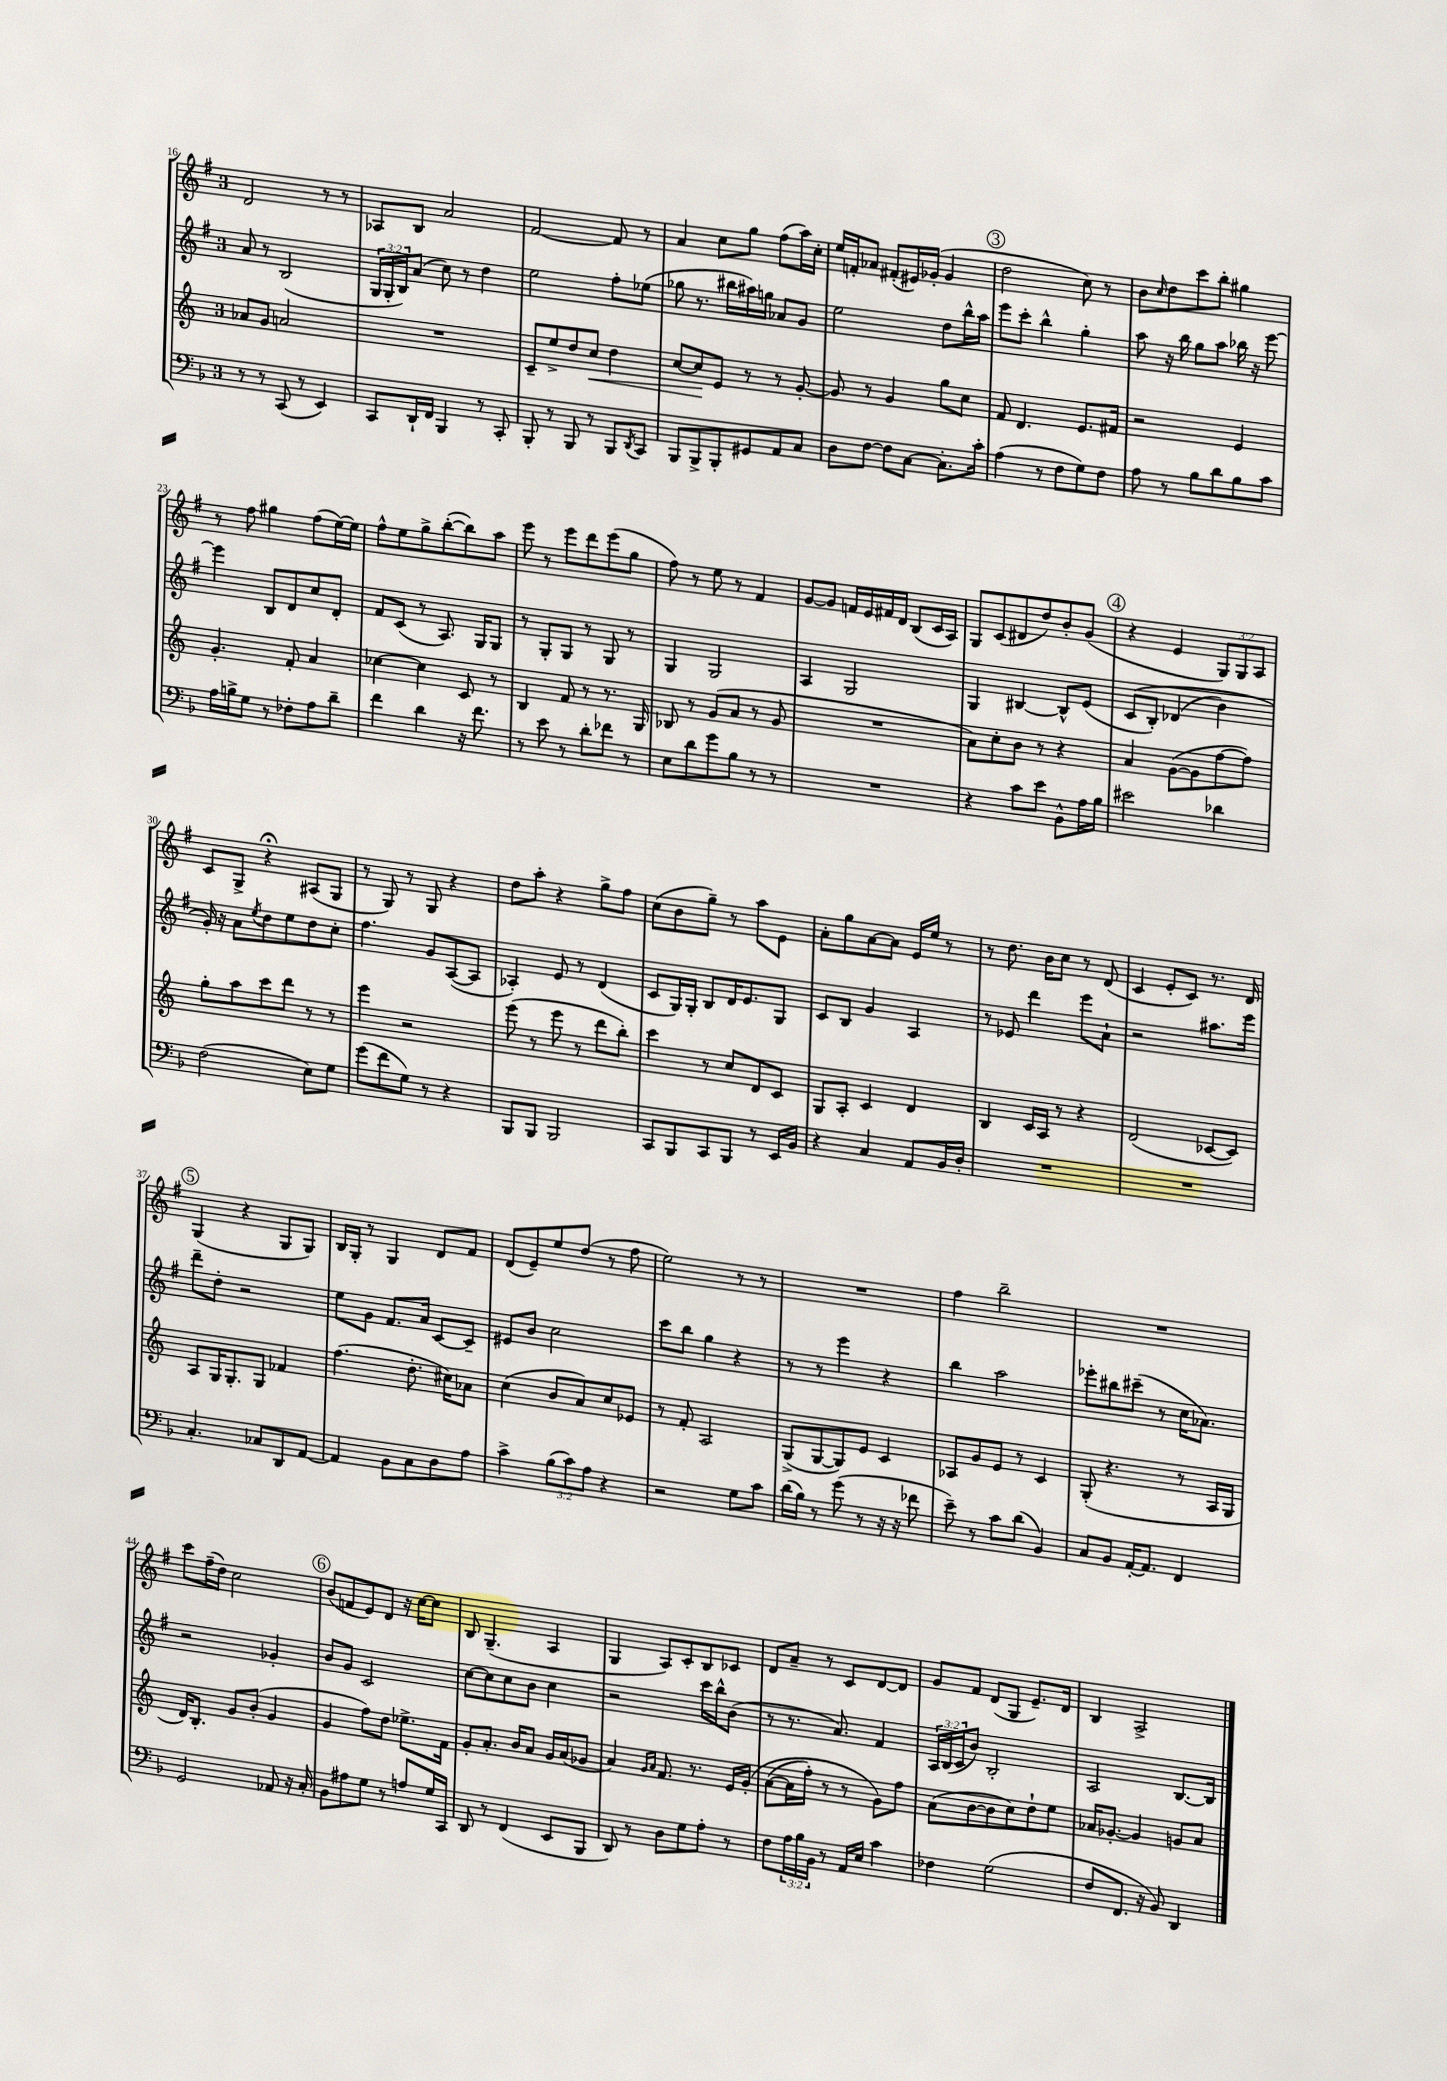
<<
\new StaffGroup <<
\new Staff = "s0" {
    \clef treble \key g \major \once \override Staff.TimeSignature.style = #'single-digit \time 3/4 \override Staff.TupletNumber.text = #tuplet-number::calc-fraction-text
    d'2 r8 r8 |
    aes8 b8 a'2 |
    fis'2~ fis'8 r8 |
    a'4 c''8 g''8 fis''8( a''16) c''16-. |
    e''16 f'16-. aes'8 fis'8-.( eis'16) ges'16-.( ges'4 |
    \mark \markup { \circle "3" } d''2 c''8) r8 |
    b'8 \grace { c''16 } d''8 c'''8 b''8-. gis''4 |
    r8 fis''8 gis''4 fis''8( e''16~) e''16 |
    fis''8-^ e''8 g''8-> b''8~-.( b''8) a''8 |
    e'''8 r8 e'''8 d'''8 e'''8( g''8 |
    fis''8) r8 e''8 r8 fis'4 |
    g'8~ g'8 f'16 e'16 fis'16 d'16 b8( c'16 a16) |
    g8 c'8( dis'8 d''8) b'8-. g'8( |
    \mark \markup { \circle "4" } r4 e'4 \tuplet 3/2 { g8) g8 a8 } |
    c'8 g8-> r4\fermata ais8( g8 |
    r8 g8) r8 g8 r4 |
    d''8 a''8-. r4 g''8-> fis''8 |
    c''8( b'8 g''8--) r8 a''8 e'8 |
    a'8-. g''8 a'8~ a'8 e'16 e''16 r8 |
    r8 d''8. b'16 c''8 r8 d'8( |
    c'4 e'8-. c'8) r8. d'16 |
    \mark \markup { \circle "5" } g4( r4 g8 g8) |
    b16 g16-. r8 g4 d'8 fis'8 |
    d'8( e'8--) e''8 d''8( r8 fis''8 |
    e''2) r8 r8 |
    R2. |
    fis''4 b''2-- |
    R2. |
    c'''8 fis''16--( d''16) c''2 |
    \mark \markup { \circle "6" } b'8( f'8 e'8) d'8 r16 c''16~ c''8 |
    b8 g4.--( a4 |
    g4 a8) c'8-. b8 ces'8 |
    d'8 a'8-- r8 c'8 d'8~ d'8 |
    g'8 fis'8 d'8( g8 e'8.--) d'16 |
    b4 a2-> \bar "|." |
}
\new Staff = "s1" {
    \clef treble \key g \major \once \override Staff.TimeSignature.style = #'single-digit \time 3/4 \override Staff.TupletNumber.text = #tuplet-number::calc-fraction-text
    a'8 r8 b2( |
    \tuplet 3/2 { g16 g16-. b16) } a'8( c''8) r8 d''4 |
    e''2 fis''8-. ees''8( |
    ges''8 r8. bis''16 ais''16) g''16 aes'8 g'8 |
    e''2 d''8 b''16-^ a''16 |
    \mark \markup { \circle "3" } e'''8 c'''8-. b''4-^ g''4-. |
    a''8 r16 b''16 g''8 a''8 bes''16 r16 e'''8~ |
    e'''4 b8 d'8 c''8 d'8-. |
    fis'8 c'8( r8 a8.) g16 g8 |
    r8 g8-. g8 r8 g8 r8 |
    g4 g2 |
    a4 g2 |
    g4 bis4~ bis8-^ e'8( |
    \mark \markup { \circle "4" } c'8\( b8-.) des'4( b'4) |
    g'16-.\) r16 a'8 \acciaccatura { e''8 } d''8 e''8 d''8 c''8-. |
    fis''4. g'8 a8~( a8 |
    aes4-.) e'8 r8 d'4( |
    c'8 g16) g16-. b8 d'16 e'8. g8 |
    c'8 b8 g'4 a4 |
    r8 ees'8 d'''4 e'''8 a'8-! |
    r2 ais''8. e'''16 |
    \mark \markup { \circle "5" } d'''8-- d''8-. r2 |
    e''8 g'8 fis'8. a'16 c'8~ c'8-- |
    eis'8 b'8 c''2 |
    c'''8 b''8 g''4 r4 |
    r8 r8 e'''4 r4 |
    b''4 a''2 |
    ees'''8-. bis''8 cis'''8--( r8 c''16 aes'8.) |
    r2 ges'4-. |
    \mark \markup { \circle "6" } b'8 g'8 c'2 |
    c''8~ c''8 c''8 b'8 c''4 |
    r2 c'''16 b''16-^ b'8( |
    r8 r8. a'8.) fis'4 |
    \tuplet 3/2 { a16 b16( c'16 } b'8) b2-. |
    a2 b8.~ b16 \bar "|." |
}
\new Staff = "s2" {
    \clef treble \key c \major \once \override Staff.TimeSignature.style = #'single-digit \time 3/4
    aes'8 g'8 a'2 |
    R2. |
    c'8-- e''8-> d''8 c''8\< d''4 |
    c''8~ c''8\! e'8 r8 r8 g'8~-. |
    g'8 r8 g'4 g''8 c''8 |
    \mark \markup { \circle "3" } f'8 d'4. e'8. fis'16 |
    r2 e'4 |
    g'4.-. f'8-. a'4 |
    ces''4~ ces''4 c'8 r8 |
    b4 f'8 r8 r8. g16 |
    bes8 r8 g'8( a'8 r8 g'8 |
    R2. |
    a'8) c''8-. b'8 r8 r4 |
    \mark \markup { \circle "4" } a'4 g'8~( g'8 f''8~ f''8) |
    g''8-. a''8 c'''8 d'''8 r8 r8 |
    e'''4 r2 |
    e'''8( r8 e'''8 r8 d'''8 b''8-.) |
    c'''4 r8 c''8 d'8 c'8 |
    g8 a8-. c'4 d'4 |
    b4 c'16 a16 r8 r4 |
    d'2( ces'8~ ces'8) |
    \mark \markup { \circle "5" } a8 g16 g8.-. g8 fes'4 |
    f''4.( d''8.-. cis''16) aes'8 |
    c''4( b'8 a'8) c''8 ees'8 |
    r8 f'8-. a2 |
    g8->( g8~ g8) e'8 c'4 |
    aes8 g'8 e'8 r8 c'4 |
    g8-.( r4. r8 a16 g16 |
    d'16) b8.-. g'8 b'8-.( g'4 |
    \mark \markup { \circle "6" } g'4 f''8) d''8 ees''8.-> f'16 |
    g'8-. a'8.-. b'16 a'8 g'16 a'16( ges'8 |
    a'4) \grace { g'16 a'16 } f'8. r8. e'16 g'16-.\( |
    a'8~( a'16 f''16-.) r8 r8 g'8\) f''8 |
    a'8( b'8~ b'8 c''8) d''8-! e''8 |
    aes'16 ges'8.~-. ges'4 g'8 aes'8 \bar "|." |
}
\new Staff = "s3" {
    \clef bass \key f \major \once \override Staff.TimeSignature.style = #'single-digit \time 3/4 \override Staff.TupletNumber.text = #tuplet-number::calc-fraction-text
    r8 r8 c,8( r8 e,4) |
    c,8 d,16-! f,16 bes,,4 r8 c,8-. |
    bes,,8-. r8 bes,,8 r8 bes,,8 \acciaccatura { d,8 } c,8 |
    bes,,8 bes,,8-> bes,,8-. gis,8 a,8 c8 |
    d8 f8~ f8 c8~ c8.-. c'16-. |
    \mark \markup { \circle "3" } a4( r8 f8 g8) f8 |
    a8 r8 bes8 d'8 bes8 c'8 |
    a16 b16-> g8 r8 fes8-. a8 d'8-- |
    f'4 d'4 r16 f'8. |
    r8 e'8 r8 d'8-. fes'8 r8 |
    e8 d'8 g'8 bes8 r8 r8 |
    R2. |
    r4 c'8 e'8 bes,8-^ a16 bes16 |
    \mark \markup { \circle "4" } eis'2 des'4 |
    f2( e8) g8 |
    g'8( f'8 g8) r8 r4 |
    bes,,8 bes,,8 bes,,2 |
    c,8 bes,,8 c,8 bes,,8 r8 e,16 bes,16 |
    r4 c4 a,8 bes,16 d16-. |
    R2. |
    R2. |
    \mark \markup { \circle "5" } c4.-. ces8 d,8 a,8~ |
    a,4 bes,8 c8 d8 a8 |
    c'4-> \tuplet 3/2 { bes8( c'8) a8 } r4 |
    r2 g8 c'8 |
    d'16( bes16) r8 g'8( r8 r16 r16 fes'8 |
    e'8--) r8 c'8 d'8( bes,4) |
    c8 bes,8 a,16~-. a,8. f,4 |
    g,2 aes,8 r16 c16-. |
    \mark \markup { \circle "6" } bes,8 ais8 g8 r8 a8 g16 c,16 |
    d,8 r8 f,4( e,8 bes,,8 |
    d,8) r8 d8 g8 a8-. r8 |
    f8 \tuplet 3/2 { a16 bes16 bes,16 } r8 a,16 e16 c'4 |
    fes4 g2( |
    f8 f,8. r16 bes,8) d,4 \bar "|." |
}
>>
>>
\layout { \context { \Score currentBarNumber = #16 } }
